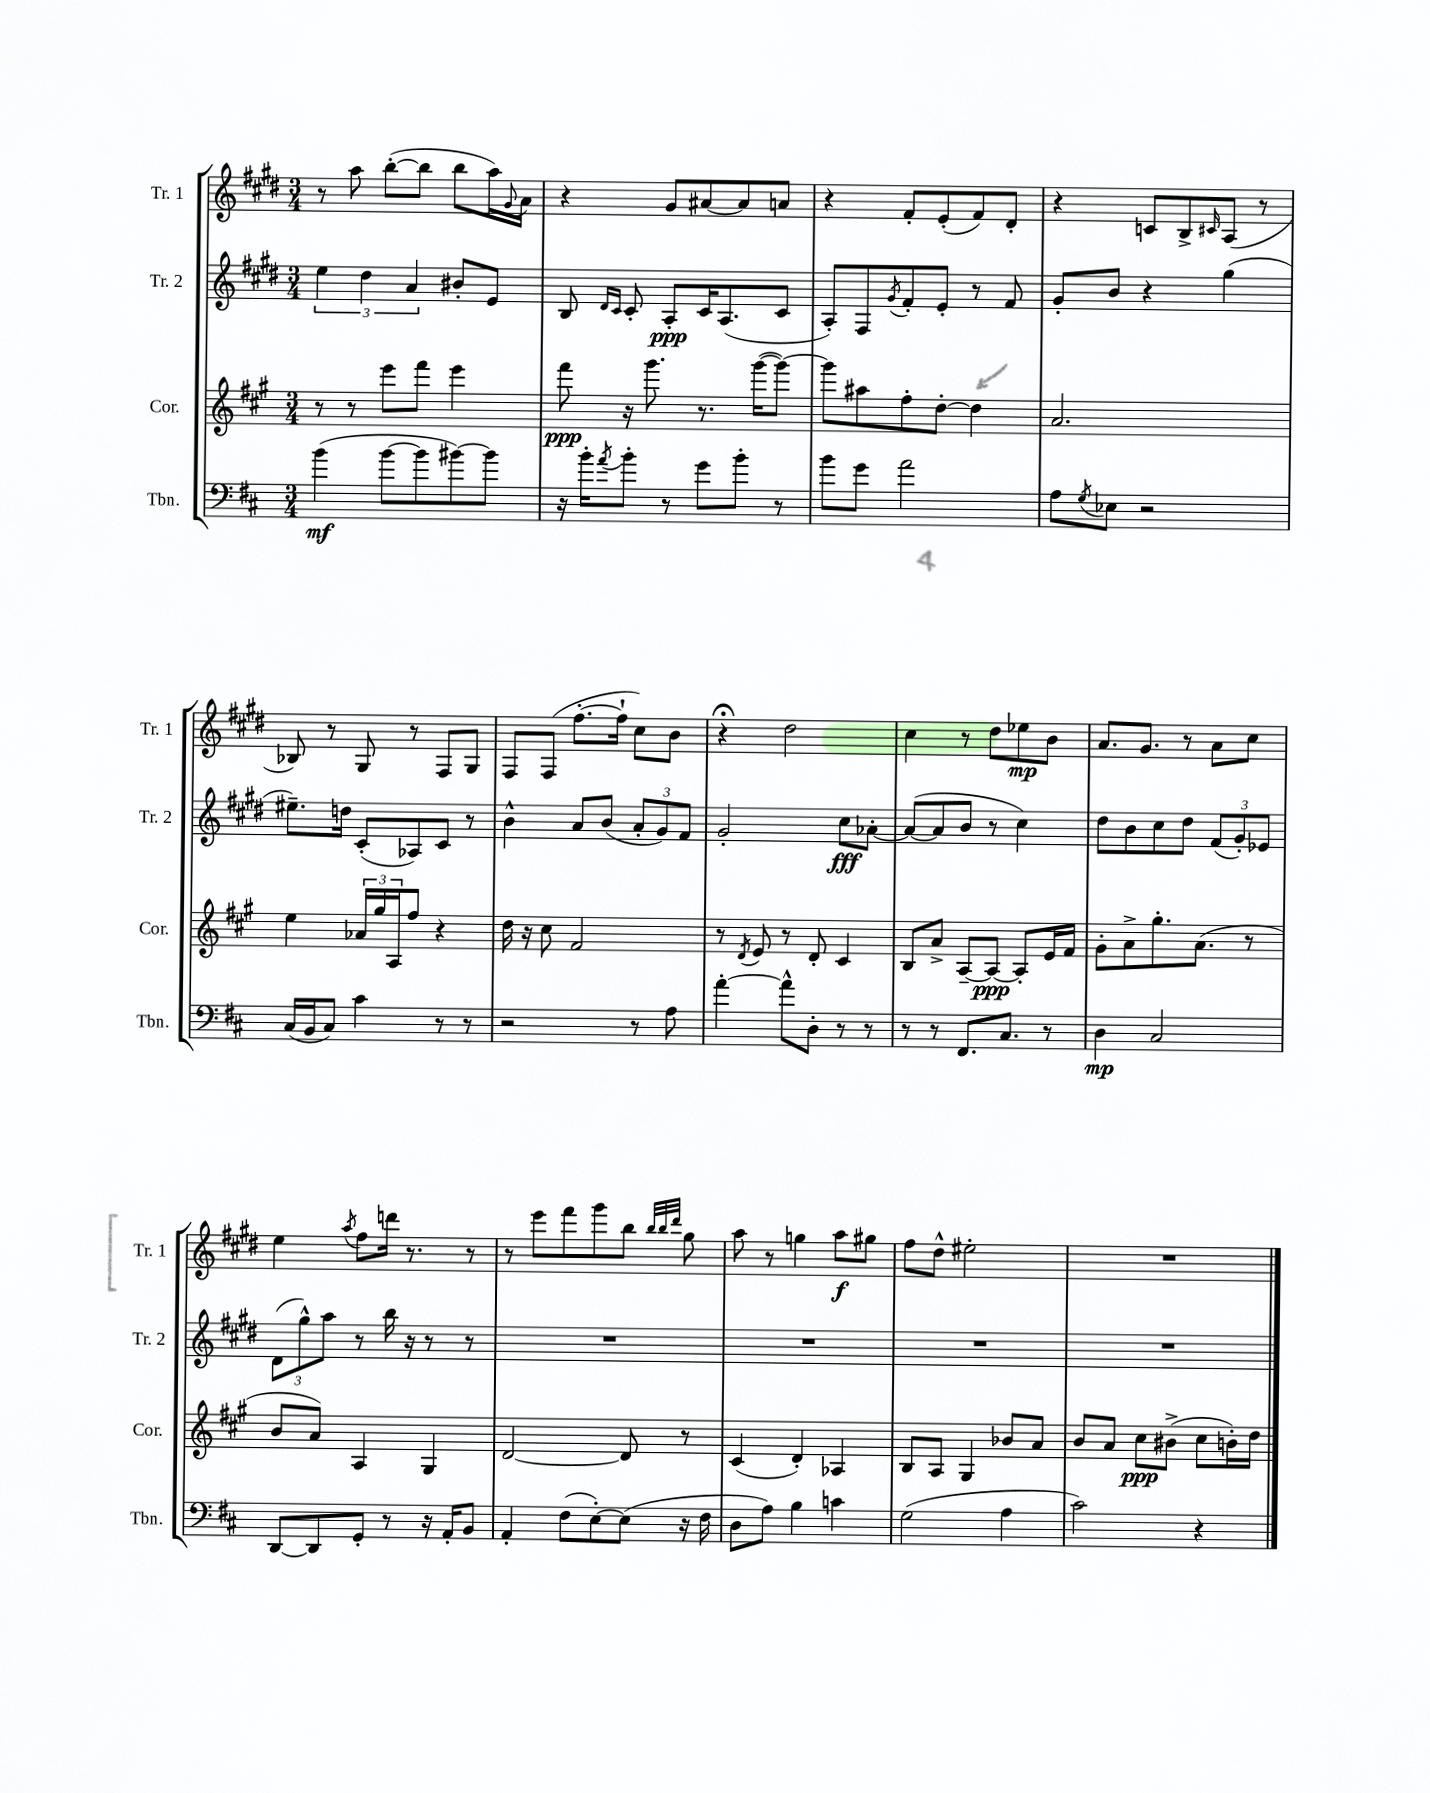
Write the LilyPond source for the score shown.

<<
\new StaffGroup <<
\new Staff = "s0" \with { instrumentName = "Tr. 1" shortInstrumentName = "Tr. 1" } {
    \clef treble \key e \major \numericTimeSignature \time 3/4
    r8 a''8 b''8~-.( b''8 b''8 a''16) \appoggiatura { gis'8 } a'16 |
    r4 gis'8 ais'8~ ais'8 a'8 |
    r4 fis'8-. e'8-.( fis'8) dis'8-. |
    r4 c'8 b8-> \grace { cis'16 } a8( r8 |
    bes8) r8 gis8 r8 fis8 gis8 |
    fis8 fis8( fis''8.~-. fis''16-! cis''8) b'8 |
    r4\fermata dis''2 |
    cis''4 r8 dis''8 ees''8\mp b'8 |
    a'8. gis'8. r8 a'8 cis''8 |
    e''4 \acciaccatura { a''8 } fis''8 d'''16 r8. r8 |
    r8 e'''8 fis'''8 gis'''8 b''8 \grace { b''32 b''32 dis'''32 } gis''8 |
    a''8 r8 g''4 a''8\f gis''8 |
    fis''8 dis''8-^ eis''2-. |
    R2. \bar "|." |
}
\new Staff = "s1" \with { instrumentName = "Tr. 2" shortInstrumentName = "Tr. 2" } {
    \clef treble \key e \major \numericTimeSignature \time 3/4
    \tuplet 3/2 { e''4 dis''4 a'4 } bis'8-. e'8 |
    b8 \grace { dis'16 cis'16 } cis'8-. a8-.\ppp cis'16 a8.( cis'8 |
    a8-.) fis8 \acciaccatura { gis'8 } fis'8-. e'8-. r8 fis'8 |
    gis'8-. b'8 r4 gis''4( |
    eis''8.--) d''16 cis'8-.( aes8) cis'8 r8 |
    b'4-^ a'8 b'8( \tuplet 3/2 { a'8-. gis'8) fis'8 } |
    gis'2-. cis''8\fff aes'8~-. |
    aes'8~( aes'8 b'8 r8 cis''4) |
    dis''8 b'8 cis''8 dis''8 \tuplet 3/2 { fis'8( gis'8-.) ees'8 } |
    \tuplet 3/2 { dis'8( gis''8-^) a''8 } r8 b''16 r16 r8 r8 |
    R2. |
    R2. |
    R2. |
    R2. \bar "|." |
}
\new Staff = "s2" \with { instrumentName = "Cor." shortInstrumentName = "Cor." } {
    \clef treble \key a \major \numericTimeSignature \time 3/4
    r8 r8 e'''8 fis'''8 e'''4 |
    fis'''8\ppp r16 gis'''8. r8. gis'''16~( gis'''8~) |
    gis'''8 ais''8 fis''8-. d''8~-. d''4 |
    a'2. |
    e''4 \tuplet 3/2 { aes'16 gis''16 a16 } fis''8 r4 |
    d''16 r16 cis''8 fis'2 |
    r8 \acciaccatura { d'8 } e'8 r8 d'8-. cis'4 |
    b8 a'8-> a8~-- a8~\ppp a8-. e'16 fis'16 |
    gis'8-. a'8-> gis''8.-. a'8.( r8 |
    b'8 a'8) a4 gis4 |
    d'2~ d'8 r8 |
    cis'4( d'4-.) aes4 |
    b8 a8 gis4 bes'8 a'8 |
    b'8 a'8 cis''8\ppp bis'8->( cis''8 b'16-.) d''16 \bar "|." |
}
\new Staff = "s3" \with { instrumentName = "Tbn." shortInstrumentName = "Tbn." } {
    \clef bass \key d \major \numericTimeSignature \time 3/4
    b'4\mf( b'8~ b'8 bis'8~) bis'8 |
    r16 b'16-. \acciaccatura { a'8 } b'8-. r8 g'8 b'8-. r8 |
    b'8 g'8 a'2 |
    a8 \acciaccatura { g8 } ees8 r2 |
    cis16( b,16 cis8) cis'4 r8 r8 |
    r2 r8 a8 |
    a'4~-. a'8-^ d8-. r8 r8 |
    r8 r8 fis,8. cis8. r8 |
    d4\mp cis2 |
    d,8~ d,8 g,8-. r8 r16 a,16-. b,8 |
    a,4-. fis8( e8~-.) e8( r16 fis16 |
    d8 a8) b4 c'4 |
    g2( a4 |
    cis'2) r4 \bar "|." |
}
>>
>>
\layout { \context { \Score \remove "Bar_number_engraver" } }
